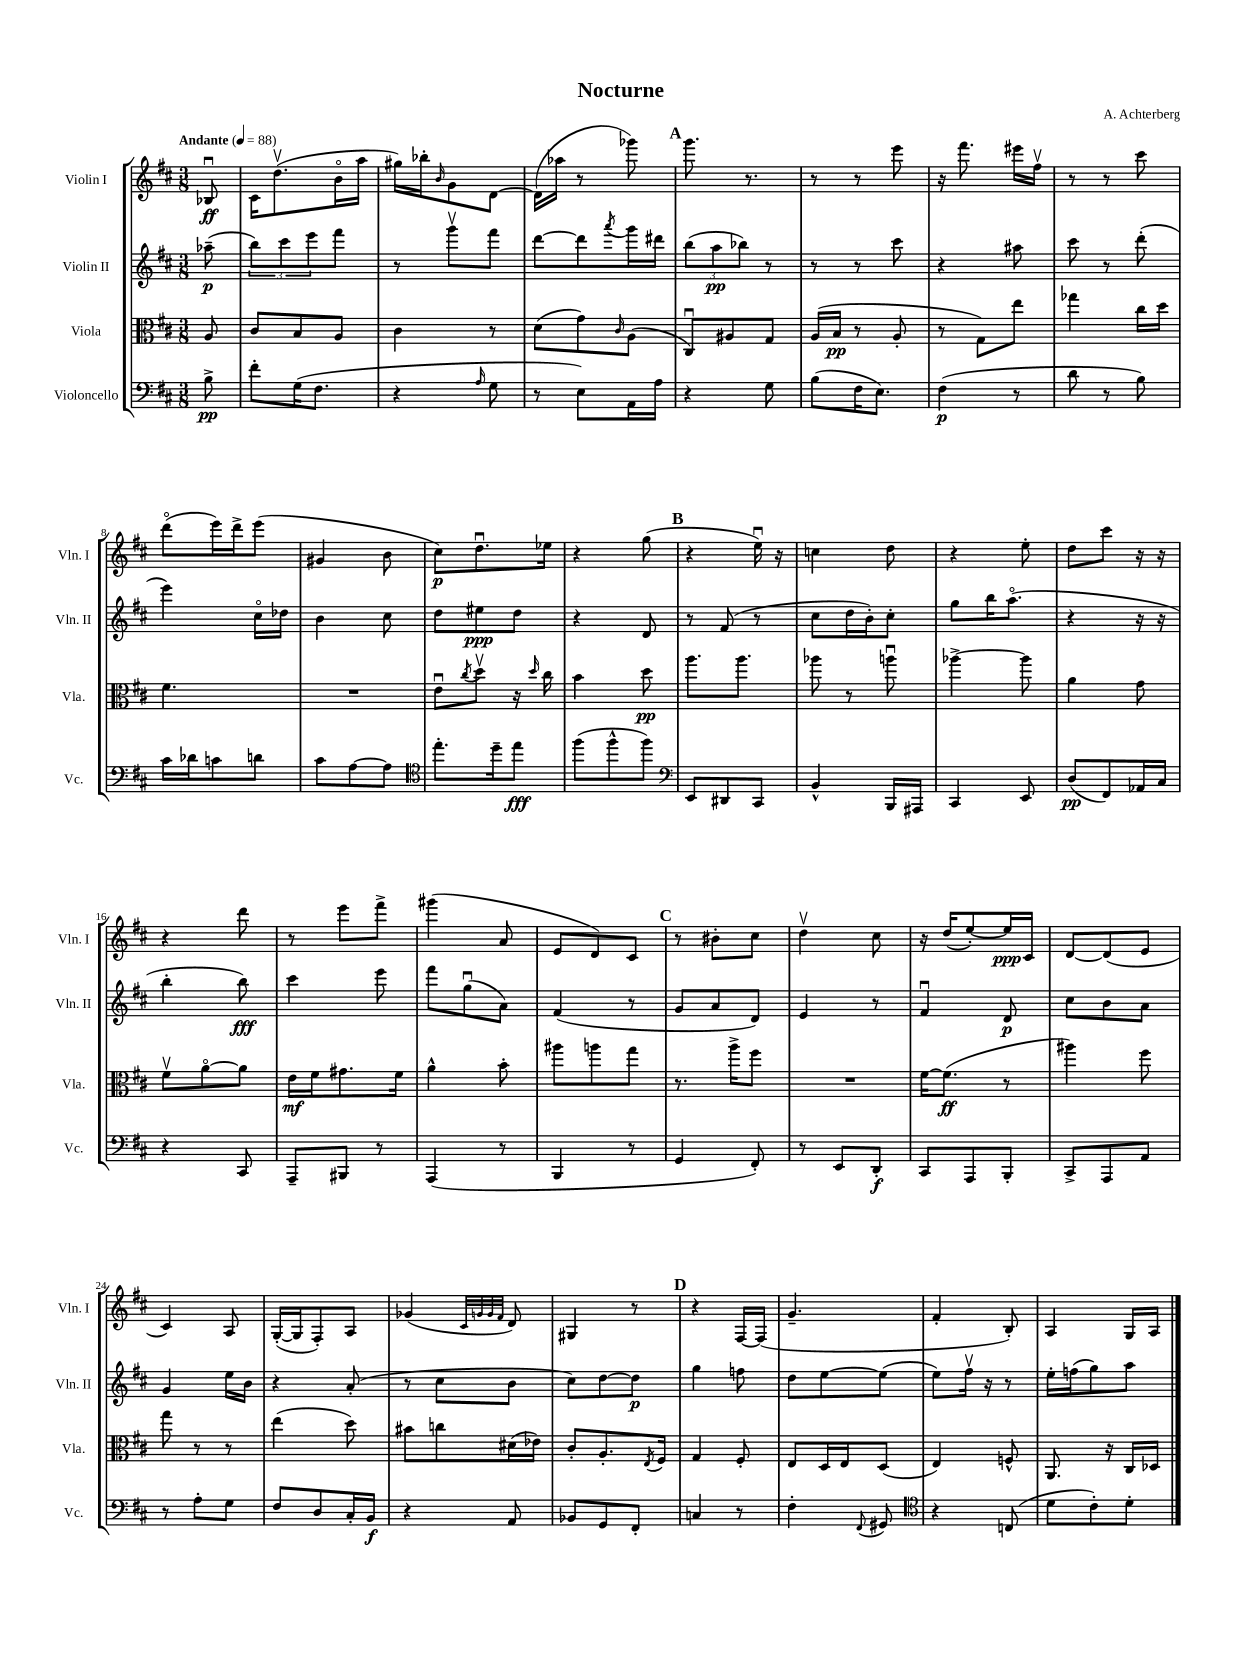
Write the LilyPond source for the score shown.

\header { title = "Nocturne" composer = "A. Achterberg" }
<<
\new StaffGroup <<
\new Staff = "s0" \with { instrumentName = "Violin I" shortInstrumentName = "Vln. I" } {
    \clef treble \key d \major \numericTimeSignature \time 3/8 \partial 8 \tempo "Andante" 4 = 88
    bes8\downbow\ff |
    cis'16 d''8.\upbow( b'16\flageolet a''16 |
    gis''16) bes''16-. \grace { b'16 } g'8 d'8~ |
    d'16( aes''16 r8 ges'''8) |
    \mark \markup { \bold "A" } g'''8. r8. |
    r8 r8 e'''8 |
    r16 fis'''8. eis'''16 fis''16\upbow |
    r8 r8 cis'''8 |
    d'''8\flageolet( e'''16) d'''16-> e'''8( |
    gis'4 b'8 |
    cis''8\p) d''8.\downbow ees''16 |
    r4 g''8( |
    \mark \markup { \bold "B" } r4 e''16\downbow) r16 |
    c''4 d''8 |
    r4 e''8-. |
    d''8 cis'''8 r16 r16 |
    r4 d'''8 |
    r8 e'''8 fis'''8-> |
    gis'''4( a'8 |
    e'8 d'8) cis'8 |
    \mark \markup { \bold "C" } r8 bis'8-. cis''8 |
    d''4\upbow cis''8 |
    r16 d''16( e''8~-.) e''16\ppp cis'16 |
    d'8~ d'8( e'8 |
    cis'4) a8 |
    g16~-.( g16 fis8-.) a8 |
    ges'4( \grace { cis'32 g'32 g'32 fis'32 } d'8) |
    gis4 r8 |
    \mark \markup { \bold "D" } r4 fis16~ fis16( |
    g'4.-- |
    fis'4-. b8-.) |
    a4 g16 a16 \bar "|." |
}
\new Staff = "s1" \with { instrumentName = "Violin II" shortInstrumentName = "Vln. II" } {
    \clef treble \key d \major \numericTimeSignature \time 3/8 \partial 8
    aes''8--\p( |
    \tuplet 3/2 { b''8) cis'''8 e'''8 } fis'''8 |
    r8 g'''8\upbow fis'''8 |
    d'''8~ d'''8 \acciaccatura { a'''8 } g'''16 dis'''16 |
    \mark \markup { \bold "A" } \tuplet 3/2 { b''8( a''8\pp bes''8) } r8 |
    r8 r8 cis'''8 |
    r4 ais''8 |
    cis'''8 r8 d'''8-.( |
    e'''4) cis''16\flageolet des''16 |
    b'4 cis''8 |
    d''8 eis''8\ppp d''8 |
    r4 d'8 |
    \mark \markup { \bold "B" } r8 fis'8( r8 |
    cis''8 d''16 b'16-.) cis''8-. |
    g''8 b''16 a''8.\flageolet( |
    r4 r16 r16 |
    b''4-. b''8\fff) |
    cis'''4 e'''8 |
    fis'''8 g''8\downbow( a'8) |
    fis'4( r8 |
    \mark \markup { \bold "C" } g'8 a'8 d'8) |
    e'4 r8 |
    fis'4\downbow d'8\p |
    cis''8 b'8 a'8 |
    g'4 e''16 b'16 |
    r4 a'8-.( |
    r8 cis''8 b'8 |
    cis''8) d''8~ d''8\p |
    \mark \markup { \bold "D" } g''4 f''8 |
    d''8 e''8~ e''8( |
    e''8) fis''16\upbow r16 r8 |
    e''16-. f''16( g''8) a''8 \bar "|." |
}
\new Staff = "s2" \with { instrumentName = "Viola" shortInstrumentName = "Vla." } {
    \clef alto \key d \major \numericTimeSignature \time 3/8 \partial 8
    a8 |
    cis'8 b8 a8 |
    cis'4 r8 |
    d'8( g'8) \grace { cis'16 } a8( |
    \mark \markup { \bold "A" } cis8\downbow) ais8 g8 |
    a16( b16\pp r8 a8-. |
    r8 g8) e''8 |
    ges''4 cis''16 d''16 |
    fis'4. |
    R4. |
    e'8\downbow \acciaccatura { cis''8 } d''8\upbow r16 \grace { d''16 } cis''16 |
    b'4 d''8\pp |
    \mark \markup { \bold "B" } a''8. a''8. |
    aes''8 r8 a''8\downbow |
    aes''4~-> aes''8 |
    a'4 g'8 |
    fis'8\upbow a'8~\flageolet a'8 |
    e'16\mf fis'16 gis'8. fis'16 |
    a'4-^ b'8-. |
    ais''8 a''8 g''8 |
    \mark \markup { \bold "C" } r8. a''16-> fis''8 |
    R4. |
    fis'16~ fis'8.\ff( r8 |
    ais''4) fis''8 |
    g''8 r8 r8 |
    e''4( d''8) |
    bis'8 c''8 dis'16( ees'16) |
    cis'8-. a8.-. \acciaccatura { e8 } fis16 |
    \mark \markup { \bold "D" } g4 fis8-. |
    e8 d16 e16 d8( |
    e4) f8-^ |
    a,8. r16 cis16 des16 \bar "|." |
}
\new Staff = "s3" \with { instrumentName = "Violoncello" shortInstrumentName = "Vc." } {
    \clef bass \key d \major \numericTimeSignature \time 3/8 \partial 8
    b8->\pp |
    fis'8-. g16( fis8. |
    r4 \grace { a16 } g8 |
    r8 e8) a,16 a16 |
    \mark \markup { \bold "A" } r4 g8 |
    b8( fis16 e8.) |
    fis4\p( r8 |
    d'8 r8 b8) |
    cis'16 des'16 c'8 d'8 |
    cis'8 a8~ a8 |
    \clef tenor e''8.-. d''16-- e''8\fff |
    fis''8( fis''8-^ fis''8) |
    \mark \markup { \bold "B" } \clef bass e,8 dis,8 cis,8 |
    b,4-^ b,,16 ais,,16 |
    cis,4 e,8 |
    d8\pp( fis,8) aes,16 cis16 |
    r4 cis,8 |
    a,,8-- bis,,8 r8 |
    a,,4( r8 |
    b,,4 r8 |
    \mark \markup { \bold "C" } g,4 fis,8-.) |
    r8 e,8 d,8-.\f |
    cis,8 a,,8 b,,8-. |
    cis,8-> a,,8 a,8 |
    r8 a8-. g8 |
    fis8 d8 cis16-. b,16\f |
    r4 a,8 |
    bes,8 g,8 fis,8-. |
    \mark \markup { \bold "D" } c4 r8 |
    fis4-. \appoggiatura { fis,8 } gis,8 |
    \clef tenor r4 c8( |
    d'8 cis'8-.) d'8-. \bar "|." |
}
>>
>>
